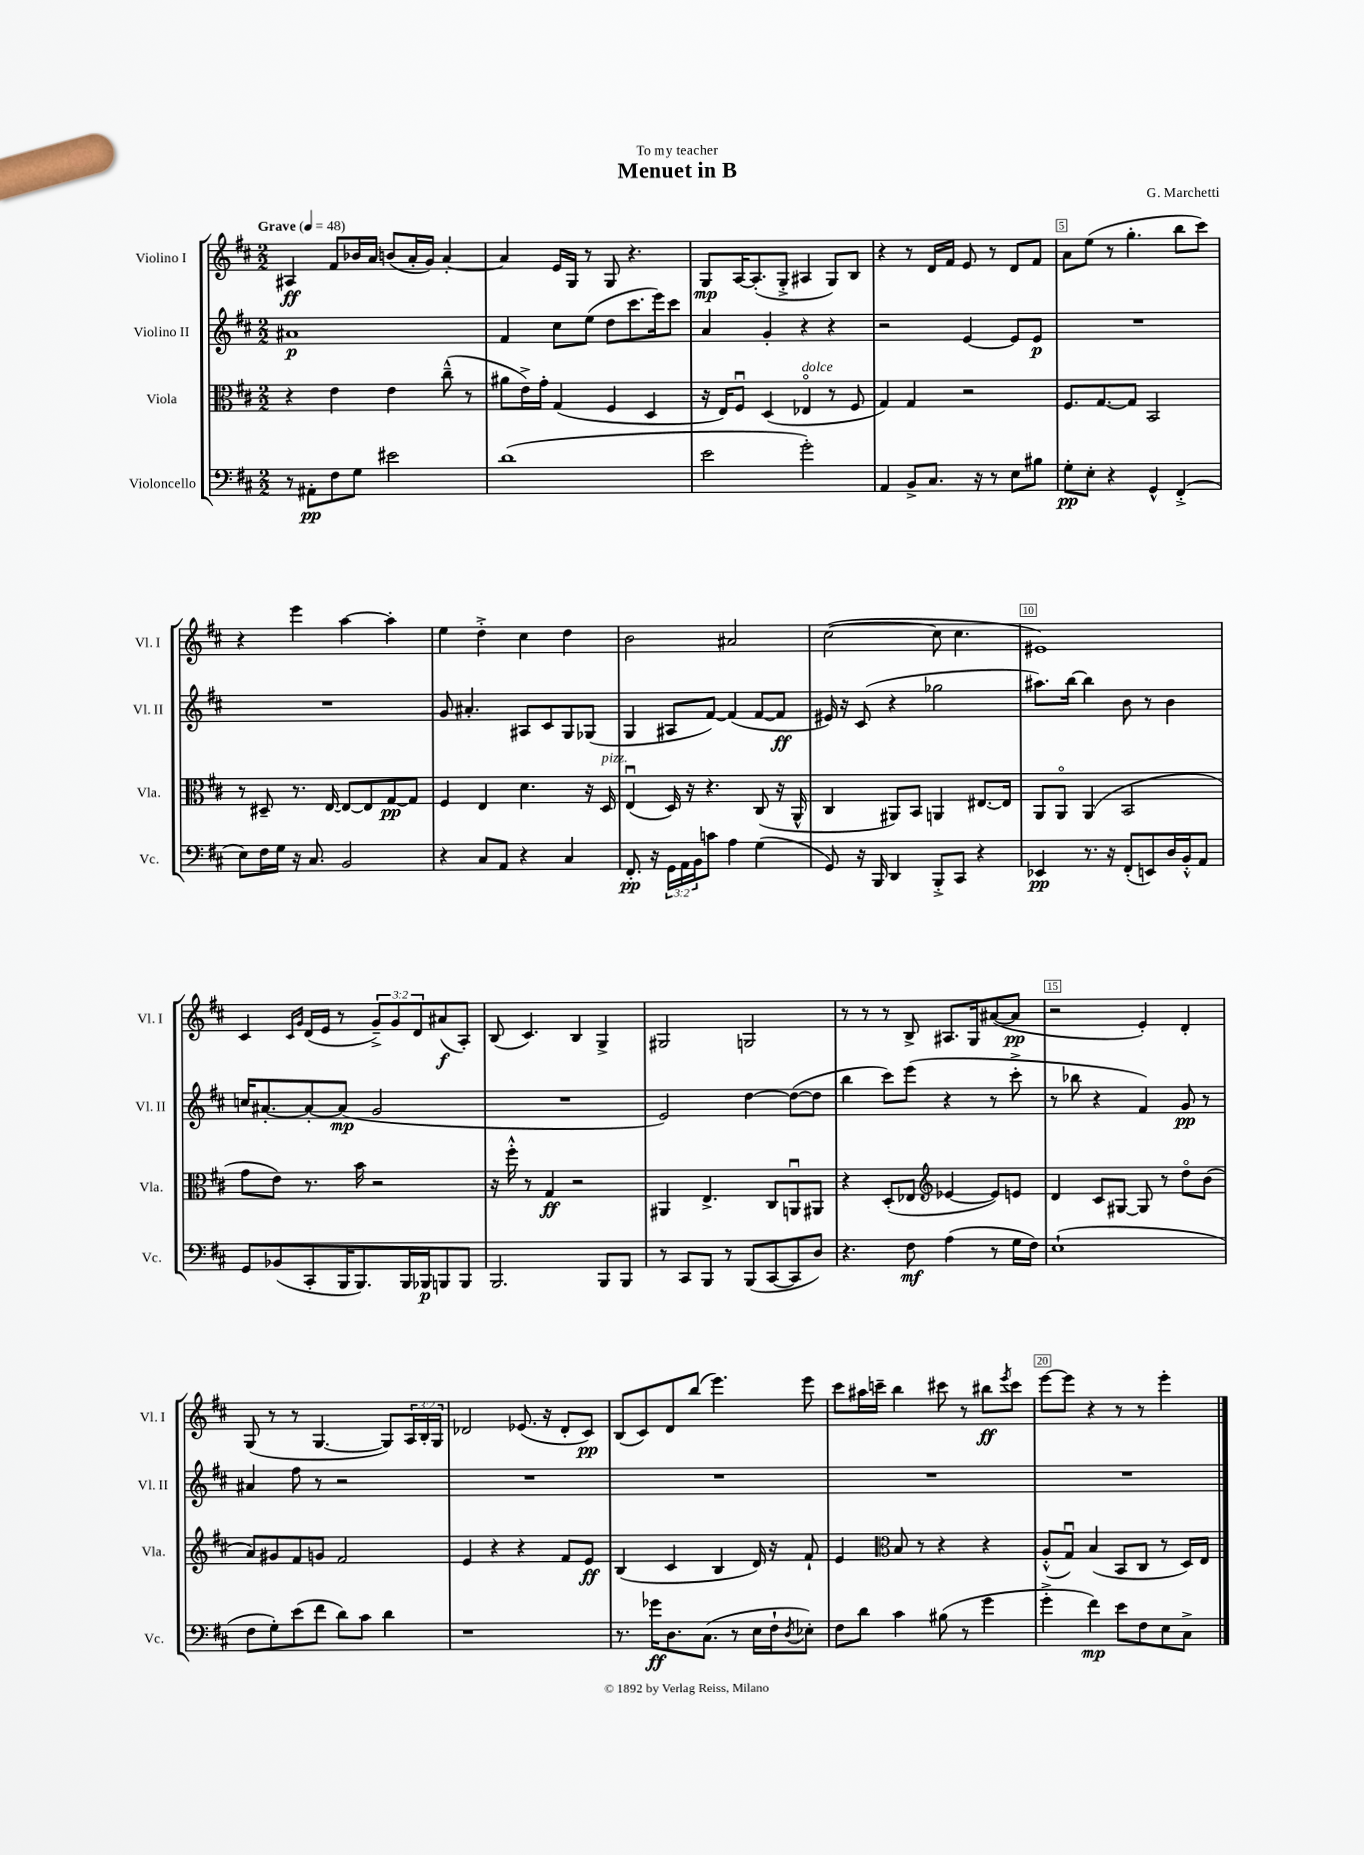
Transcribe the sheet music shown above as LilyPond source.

\header { title = "Menuet in B" composer = "G. Marchetti" dedication = "To my teacher" }
<<
\new StaffGroup <<
\new Staff = "s0" \with { instrumentName = "Violino I" shortInstrumentName = "Vl. I" } {
    \clef treble \key d \major \numericTimeSignature \time 2/2 \override Staff.TupletNumber.text = #tuplet-number::calc-fraction-text \tempo "Grave" 4 = 48
    ais4\ff fis'8 bes'16 a'16 b'8( a'16-. g'16) a'4~-. |
    a'4 e'16 g16 r8 g8 r4. |
    g8\mp a16~ a8.-.( g8-.-> ais4 g8) b8 |
    r4 r8 d'16 fis'16 e'8 r8 d'8 fis'8 |
    a'8 e''8( r8 g''4.-. b''8 cis'''8) |
    r4 e'''4 a''4~ a''4-. |
    e''4 d''4-.-> cis''4 d''4 |
    b'2 ais'2 |
    cis''2~( cis''8 cis''4. |
    eis'1) |
    cis'4 \grace { cis'16 g'16 } d'16( e'16 r8 \tuplet 3/2 { g'8--->) g'8 d'8 } ais'8\f( a8-.) |
    b8( cis'4.) b4 g4-> |
    gis2 g2 |
    r8 r8 r8 b8-> ais8. g16 ais'8~( ais'8\pp |
    r2 e'4-.) d'4-. |
    g8( r8 r8 g4.~ g8) \tuplet 3/2 { a16 b16-. g16 } |
    des'2 ees'8.( r16 des'8-. cis'8\pp) |
    b8( cis'8) d'8 b''8( e'''4.) e'''8 |
    cis'''8 ais''16 c'''16-- b''4 cis'''8 r8 bis''8\ff \acciaccatura { e'''8 } cis'''8 |
    e'''8~ e'''8 r4 r8 r8 e'''4-. \bar "|." |
}
\new Staff = "s1" \with { instrumentName = "Violino II" shortInstrumentName = "Vl. II" } {
    \clef treble \key d \major \numericTimeSignature \time 2/2
    ais'1\p |
    fis'4 cis''8 e''8( d''8 cis'''8. e'''16) cis'''8 |
    a'4 g'4-. r4 r4 |
    r2 e'4~ e'8 e'8\p |
    R1 |
    R1 |
    g'8 ais'4.-. ais8 cis'8 g8 ges8( |
    g4 ais8 fis'8~) fis'4( fis'8~ fis'8\ff |
    eis'16) r16 cis'8( r4 ges''2 |
    ais''8.) b''16~ b''4 b'8 r8 b'4 |
    c''16 ais'8.~-. ais'8~-. ais'8\mp( g'2 |
    R1 |
    e'2) d''4~ d''8~( d''8 |
    b''4 cis'''8) e'''8( r4 r8 cis'''8-.-> |
    r8 bes''8 r4 fis'4) g'8\pp r8 |
    ais'4 fis''8 r8 r2 |
    R1 |
    R1 |
    R1 |
    R1 \bar "|." |
}
\new Staff = "s2" \with { instrumentName = "Viola" shortInstrumentName = "Vla." } {
    \clef alto \key d \major \numericTimeSignature \time 2/2
    r4 e'4 e'4 cis''8---^( r8 |
    ais'8 e'16->) g'16-. g4( fis4 d4 |
    r16 e16) fis8\downbow d4( ees4\flageolet^\markup { \italic "dolce" } r8 fis8 |
    g4) g4 r2 |
    fis8. g8.~ g8 b,2 |
    r8 dis8-- r8. e16~ e8~ e8 g8~\pp g8 |
    fis4 e4 d'4. r16 d16^\markup { \italic "pizz." } |
    e4\downbow( d16) r16 r4. cis8( r16 a,16-^ |
    cis4 ais,8) b,8 a,4 eis8.~ eis16 |
    a,8 a,8\flageolet a,4( b,2 |
    g'8 e'8) r8. b'16 r2 |
    r16 fis''16-.-^ r8 g4\ff r2 |
    ais,4 e4.-> cis8 a,8\downbow ais,8 |
    r4 d8-.( ees8 \clef treble ees'4~ ees'8) e'8 |
    d'4 cis'8 gis8~ gis8 r8 d''8\flageolet b'8( |
    a'8) gis'8 fis'8 g'8 fis'2 |
    e'4 r4 r4 fis'8 e'8\ff |
    b4( cis'4 b4 d'16) r16 fis'8-! |
    e'4 \clef alto b8 r8 r4 r4 |
    a8-.-^( g8\downbow) b4( b,8 cis8 r8 d16) e16 \bar "|." |
}
\new Staff = "s3" \with { instrumentName = "Violoncello" shortInstrumentName = "Vc." } {
    \clef bass \key d \major \numericTimeSignature \time 2/2 \override Staff.TupletNumber.text = #tuplet-number::calc-fraction-text
    r8 ais,8-.\pp fis8 g8 eis'2 |
    d'1( |
    e'2 g'2-.) |
    a,4 b,8-> cis8. r16 r8 e8 bis8 |
    g8-.\pp e8-. r4 g,4-^ fis,4-.->( |
    e8) fis16 g16 r16 cis8. b,2 |
    r4 cis8 a,8 r4 cis4 |
    fis,8.-.\pp r16 \tuplet 3/2 { g,16 a,16 b,16 } c'8 a4 g4( |
    g,8) r16 b,,16 d,4 b,,8-.-> cis,8 r4 |
    ees,4\pp r8. r16 fis,8-.( e,8) d16 b,16-.-^ a,8 |
    g,8 bes,8( cis,8-. b,,16 b,,8.) b,,16 bes,,16\p b,,8 b,,8 |
    b,,2. b,,8 b,,8 |
    r8 cis,8 b,,8 r8 b,,8( cis,8~ cis,8 d8) |
    r4. fis8\mf a4( r8 g16 fis16) |
    e1-!( |
    fis8 g8-.) e'8( fis'8 d'8) cis'8 d'4 |
    r1 |
    r8. ges'16\ff d8. cis8.( r8 e16 fis16-! \acciaccatura { d8 } ees8-.) |
    fis8 d'8 cis'4 bis8( r8 g'4 |
    g'4-.-> fis'4\mp) e'8 fis8 e8 cis8-> \bar "|." |
}
>>
>>
\layout { \context { \Score \override BarNumber.break-visibility = ##(#f #t #t) barNumberVisibility = #(every-nth-bar-number-visible 5) \override BarNumber.stencil = #(make-stencil-boxer 0.1 0.3 ly:text-interface::print) } }
